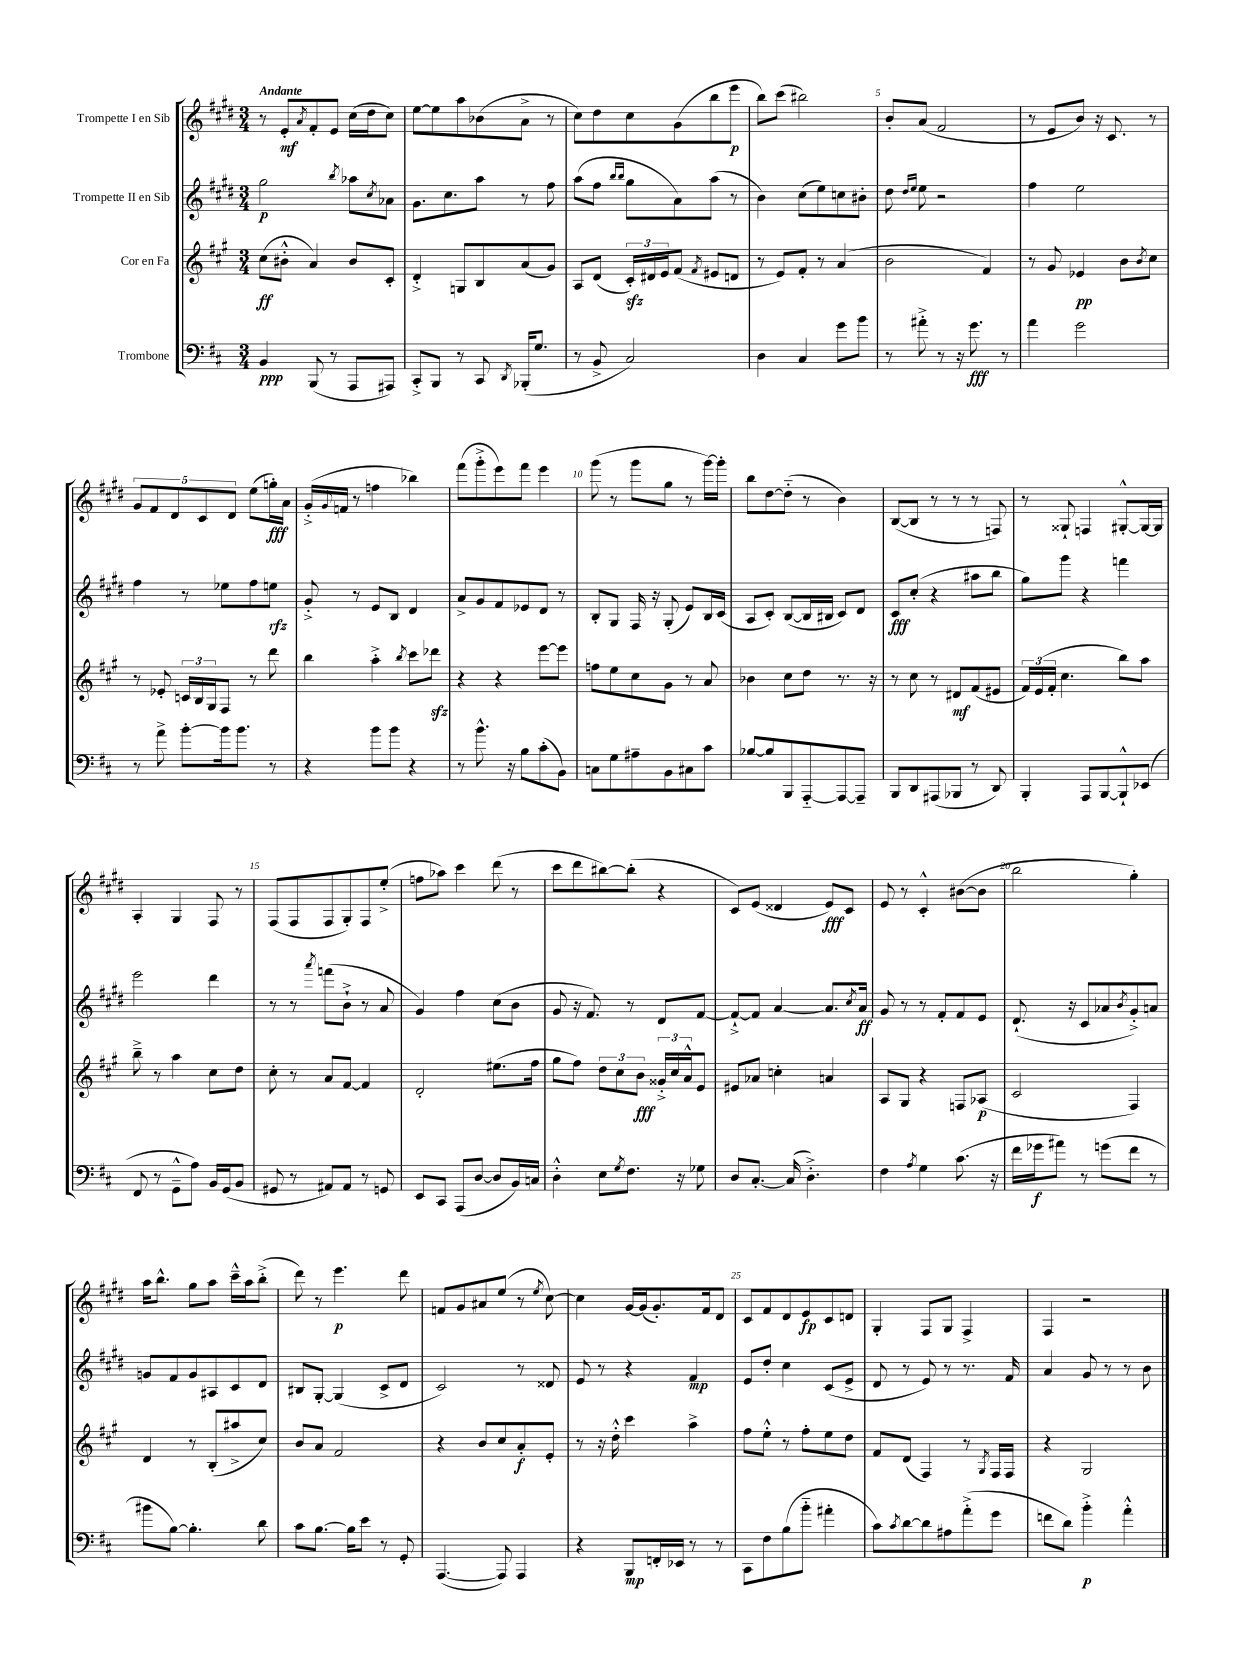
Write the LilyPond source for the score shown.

<<
\new StaffGroup <<
\new Staff = "s0" \with { instrumentName = "Trompette I en Sib" } {
    \clef treble \key e \major \numericTimeSignature \time 3/4 \tempo "Andante"
    r8 e'8-.\mf \acciaccatura { a'8 } fis'8-. e'8 cis''16( dis''16 cis''8) |
    e''8~ e''8 a''8 bes'8( a'8-> r8 |
    cis''8) dis''8 cis''8 gis'8( b''8 e'''8\p |
    b''8) cis'''8( bis''2) |
    b'8-. a'8( fis'2 |
    r8 e'8 b'8) r16 cis'8. r8 |
    \tuplet 5/4 { gis'8 fis'8 dis'8 cis'8 dis'8 } e''8( g''16-.\fff) a'16 |
    gis'16-.->( \appoggiatura { gis'8 } f'16 r8 f''4 bes''4) |
    fis'''8( gis'''8-.-> e'''8) fis'''8 e'''4 |
    gis'''8( r8 gis'''8 gis''8 r8 gis'''16~) gis'''16-. |
    b''8 dis''8~ dis''8-_( r8 b'4) |
    b8~( b8 r8 r8 r8 f8) |
    r8 gisis8-! f4 gis8~-.-^ gis16~ gis16 |
    a4-. gis4 fis8 r8 |
    fis8( fis8 fis8 gis8-.) fis8 e''8-.->( |
    f''8 aes''8) cis'''4 dis'''8( r8 |
    cis'''8 dis'''8 bis''8~) bis''8-.( r4 |
    cis'8) e'8( disis'4 e'8\fff) cis'8 |
    e'8 r8 cis'4-.-^ bis'8~( bis'8 |
    b''2 gis''4-.) |
    a''16 b''8.-^ gis''8 a''8 cis'''16---^ a''16 b''8-.->( |
    dis'''8) r8 e'''4.\p dis'''8 |
    f'8 gis'8 ais'8 e''8( r8 \acciaccatura { e''8 } cis''8~) |
    cis''4 gis'16~ gis'16( gis'8.-.) fis'16 dis'8 |
    cis'8 fis'8 dis'8 e'8\fp cis'8 d'8 |
    gis4-. fis8 gis8 fis4-> |
    fis4 r2 \bar "|." |
}
\new Staff = "s1" \with { instrumentName = "Trompette II en Sib" } {
    \clef treble \key e \major \numericTimeSignature \time 3/4
    gis''2\p \acciaccatura { b''8 } aes''8 \acciaccatura { cis''8 } aes'8 |
    gis'8. cis''8. a''8 r8 fis''8 |
    a''8( fis''8 \grace { b''16 b''16 } gis''8 a'8) a''8( r8 |
    b'4) cis''8( e''8) c''8 bis'8-. |
    dis''8 \grace { dis''16 e''16 } e''8 r2 |
    fis''4 e''2 |
    fis''4 r8 ees''8 fis''8 e''8\rfz |
    gis'8-.-> r8 e'8 b8 dis'4 |
    a'8-> gis'8 fis'8 ees'8 dis'8 r8 |
    b8-. gis8 fis16 r16 gis8-.( e'8) b16 cis'16( |
    a8 cis'8-.) b8~( b16 bis16 cis'8) dis'8 |
    cis'8\fff cis''8-.( r4 ais''8 b''8 |
    gis''8) gis'''8 r4 f'''4 |
    e'''2 dis'''4 |
    r8 r8 \acciaccatura { a'''8 } f'''8( b'8-!-> r8 a'8 |
    gis'4) fis''4 cis''8( b'8 |
    gis'8 r16 fis'8.) r8 dis'8 fis'8~ |
    fis'8~-!-> fis'8 a'4~ a'8. \acciaccatura { cis''8 } a'16\ff |
    gis'8 r8 r8 fis'8-. fis'8 e'8 |
    dis'8.-!( r16 cis'8 aes'8 \acciaccatura { b'8 } gis'8-.->) a'8 |
    g'8 fis'8 g'8 ais8 cis'8 dis'8 |
    bis8 gis8~-. gis4( cis'8-> dis'8 |
    cis'2) r8 disis'8 |
    e'8 r8 r4 fis'4\mp |
    e'8 dis''8-. cis''4 cis'8( e'8-> |
    dis'8 r8 e'8) r8 r8. fis'16 |
    a'4 gis'8 r8 r8 b'8 \bar "|." |
}
\new Staff = "s2" \with { instrumentName = "Cor en Fa" } {
    \clef treble \key a \major \numericTimeSignature \time 3/4
    cis''8\ff( bis'8-.-^ a'4) bis'8 cis'8-. |
    d'4-.-> g8 b8 a'8( gis'8) |
    a8 d'8( \tuplet 3/2 { cis'16-.\sfz) dis'16 e'16 } fis'8( \acciaccatura { fis'8 } eis'8 d'8 |
    r8 e'8) fis'8-. r8 a'4( |
    b'2 fis'4) |
    r8 gis'8 ees'4\pp b'8 \acciaccatura { b'8 } cis''8 |
    r8 ees'8-. \tuplet 3/2 { c'16 b16 gis16 } fis8 r8 d'''8 |
    b''4 a''4-.-> \acciaccatura { b''8 } cis'''8 des'''8\sfz |
    r4 r4 e'''8~ e'''8 |
    f''8 e''8 cis''8 gis'8 r8 a'8 |
    bes'4 cis''8 d''8 r8. r16 |
    r8 cis''8 r8 dis'8\mf fis'8( eis'8 |
    \tuplet 3/2 { fis'16) e'16( fis'16-. } cis''4. b''8) a''8 |
    b''8---> r8 a''4 cis''8 d''8 |
    cis''8-. r8 a'8 fis'8~ fis'4 |
    d'2-. eis''8.( fis''16 |
    gis''8 fis''8) \tuplet 3/2 { d''8 cis''8 b'8\fff } \tuplet 3/2 { gisis'16-.-> cis''16 a'16-^ } e'8 |
    eis'8 aes'8 c''4-. a'4 |
    a8 gis8 r4 f8 aes8\p( |
    cis'2 fis4) |
    d'4 r8 b8-.( ais''8-> cis''8) |
    b'8 a'8 fis'2 |
    r4 b'8 cis''8 a'8-.\f e'8-. |
    r8 r16 d''16-.-^ cis'''4 a''4-> |
    fis''8 e''8-.-^ r8 fis''8-. e''8 d''8 |
    fis'8 d'8( fis4) r8 \acciaccatura { gis8 } fis16 fis16 |
    r4 gis2 \bar "|." |
}
\new Staff = "s3" \with { instrumentName = "Trombone" } {
    \clef bass \key d \major \numericTimeSignature \time 3/4
    b,4\ppp b,,8( r8 a,,8 ais,,8) |
    cis,8-.-> b,,8 r8 cis,8 \acciaccatura { d,8 } bes,,16-.( g8. |
    r8 b,8-> cis2) |
    d4 cis4 g'8 b'8 |
    r8 ais'8-.-> r8 r16 g'8.\fff r8 |
    a'4 g'2 |
    r8 a'8-> b'8~-. b'16 b'8. r8 |
    r4 b'8 b'8 r4 |
    r8 b'8.-^ r16 b8 cis'8-.( b,8) |
    c8 g8 ais8-- b,8 cis8 cis'8 |
    bes8~ bes8 b,,8 a,,8~-_ a,,8~ a,,8-- |
    b,,8 d,8 ais,,8( bes,,8 r8 d,8) |
    b,,4-. a,,8 b,,8~ b,,8-!-^ ees,8( |
    fis,8 r8 g,8---^ a8) b,16 g,16( b,8 |
    gis,8 r8 ais,8) ais,8 r8 g,8 |
    e,8 cis,8 a,,8( d8~ d8 b,16) c16 |
    d4-.-^ e8 \acciaccatura { g8 } fis8. r16 ges8 |
    d8 cis8.~-. cis16( d4.-.->) |
    fis4 \acciaccatura { a8 } g4 cis'8.( r16 |
    fis'16 ges'16\f ais'8) r8 g'8( fis'8 r8 |
    bis'8 b8~) b4.-. d'8 |
    cis'8 b8.~ b16 e'8 r8 g,8-. |
    a,,4.~( a,,8) a,,4 |
    r4 b,,8\mp f,16-. ees,16 r8 r8 |
    cis,8 fis8 b8( b'8-_ ais'4-. |
    cis'8) \acciaccatura { cis'8 } d'8~ d'8 ais8 a'8-.->( g'8 |
    f'8 d'8) b'4-.->\p a'4-.-^ \bar "|." |
}
>>
>>
\layout { \context { \Score \override BarNumber.break-visibility = ##(#f #t #t) barNumberVisibility = #(every-nth-bar-number-visible 5) } }
